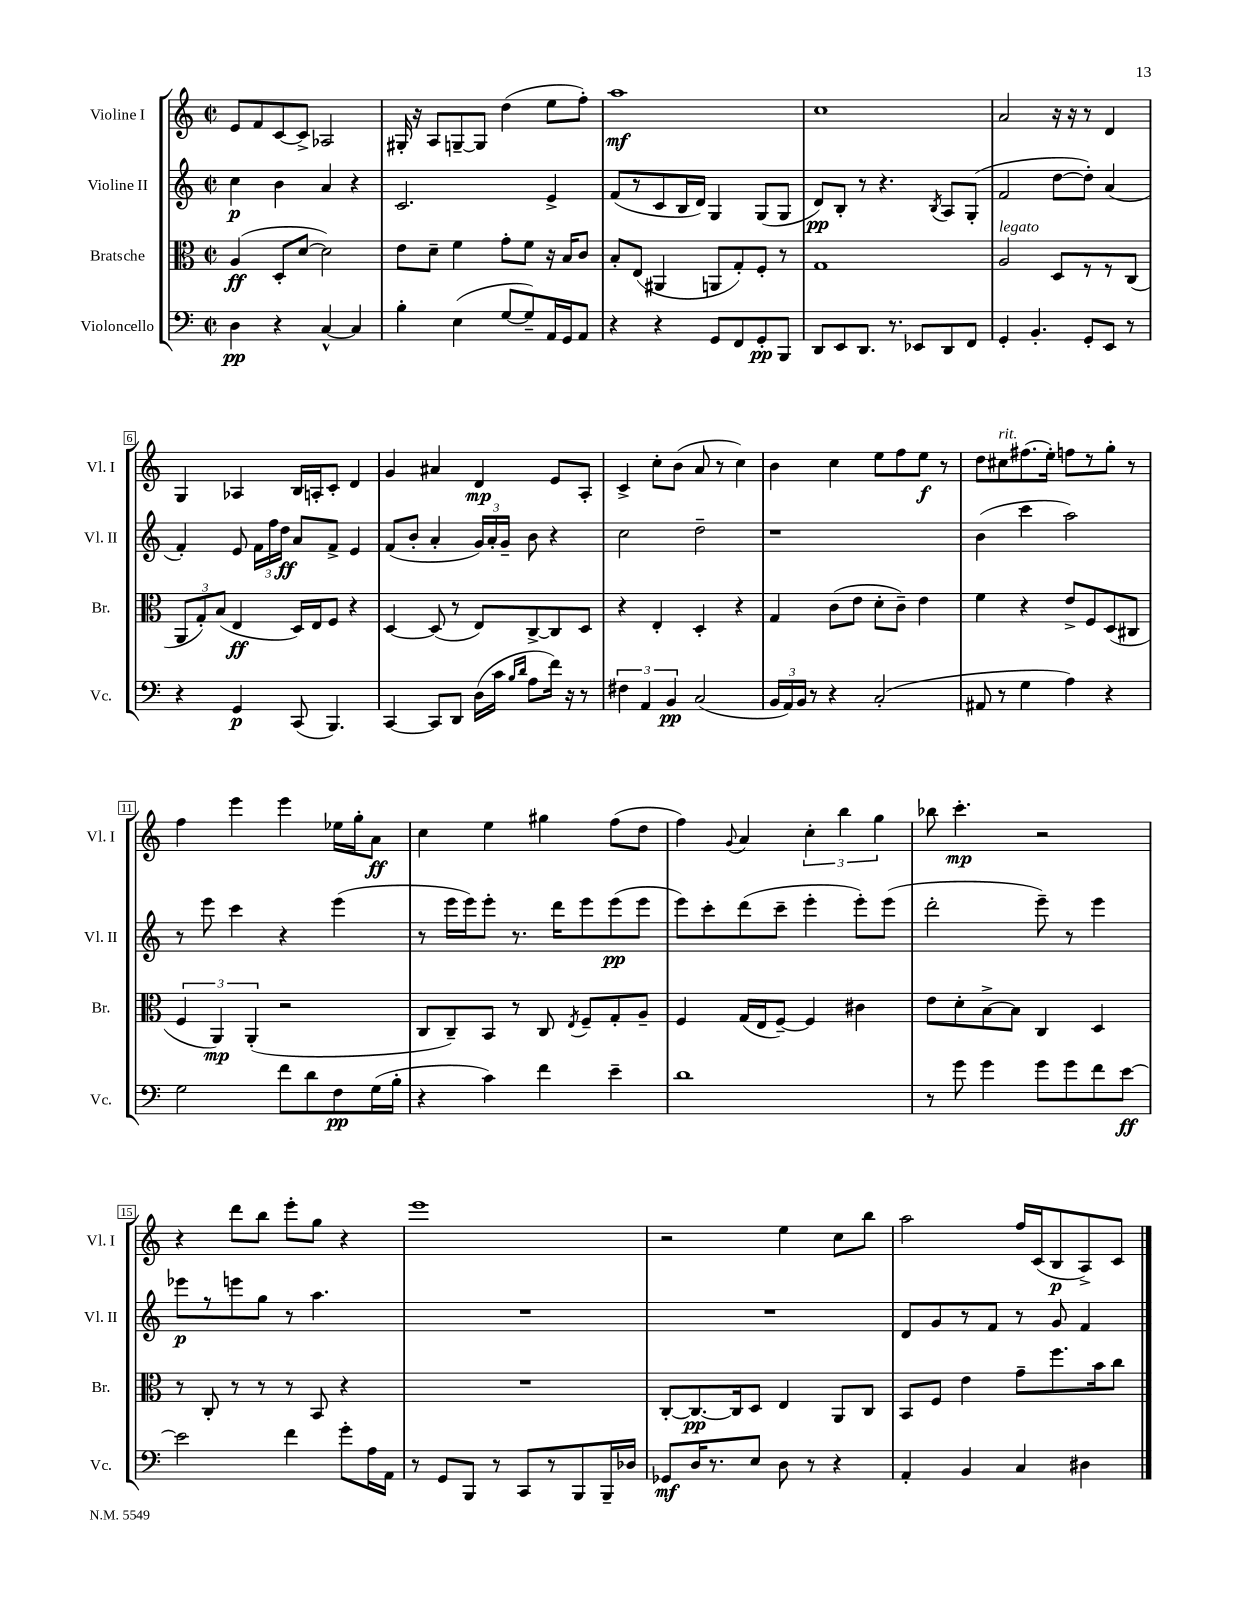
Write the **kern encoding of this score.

**kern	**kern	**kern	**kern
*staff4	*staff3	*staff2	*staff1
*clefF4	*clefC3	*clefG2	*clefG2
*k[]	*k[]	*k[]	*k[]
*M2/2	*M2/2	*M2/2	*M2/2
*met(c|)	*met(c|)	*met(c|)	*met(c|)
4D	(4A	4cc	8e
.	.	.	8f
4r	8D'	4b	[8c
.	[8d	.	8c^]
[4C^^	2d])	4a	2A-
4C]	.	4r	.
=	=	=	=
4B'	8e	2.c	16G#'
.	.	.	16r
.	8d~	.	8A
(4E	4f	.	[8G~
.	.	.	8G]
[8G	8g'	.	(4dd
8G~])	8f	.	.
16AA	16r	4e^	8ee
16GG	16B	.	.
8AA	8c	.	8ff')
=	=	=	=
4r	8B'	(8f	1aa
.	(8E	8r	.
4r	4AA#	8c	.
.	.	16B	.
.	.	16d)	.
8GG	8AA	4G	.
8FF	8G')	.	.
8GG'	8F'	(8G	.
8BBB	8r	8G	.
=	=	=	=
8DD	1G	8d)	1cc
8EE	.	8B'	.
8.DD	.	8r	.
.	.	4.r	.
8.r	.	.	.
8EE-	.	.	.
.	.	8qB	.
8DD	.	8A	.
8FF	.	(8G'	.
=	=	=	=
4GG'	2A	2f	2a
4.BB'	.	.	.
.	8D	[8dd	16r
.	.	.	16r
8GG'	8r	8dd'])	8r
8EE	8r	(4a	4d
8r	(8C	.	.
=	=	=	=
4r	12AA	4f')	4G
.	12G')	.	.
.	(12B	.	.
4GG	4E	8e	4A-
.	.	24f	.
.	.	24ff	.
.	.	24dd	.
(8CC	16D)	8a	16B
.	16E	.	16A'
4.BBB)	8F	8f^	8c'
.	4r	4e	4d
=	=	=	=
[4CC	[4D	(8f	4g
.	.	8b'	.
8CC]	(8D]	4a'	4a#
8DD	8r	.	.
(16D	8E)	24g)	4d
.	.	24a'	.
16c	.	.	.
.	.	24g~	.
16qqB	.	.	.
16qqd	.	.	.
8A	[8C^	8b	.
16f)	8C]	4r	8e
16r	.	.	.
8r	8D	.	8A'
=	=	=	=
6F#	4r	2cc	4c^
6AA	.	.	.
.	4E'	.	8cc'
6BB	.	.	.
.	.	.	(8b
(2C	4D'	2dd~	8a
.	.	.	8r
.	4r	.	4cc)
=	=	=	=
24BB	4G	1r	4b
24AA)	.	.	.
24BB	.	.	.
8r	.	.	.
4r	(8c	.	4cc
.	8e	.	.
(2C'	8d'	.	8ee
.	8c~)	.	8ff
.	4e	.	8ee
.	.	.	8r
=	=	=	=
8AA#	4f	(4b	8dd
8r	.	.	8cc#
4G	4r	4ccc	(8.ff#
.	.	.	16ee')
4A)	8e^	2aa)	8ff
.	8F	.	8r
4r	(8D	.	8gg'
.	8C#	.	8r
=	=	=	=
2G	6F	8r	4ff
.	.	8eee	.
.	6AA)	.	.
.	.	4ccc	4eee
.	(6AA'	.	.
8f	2r	4r	4eee
8d	.	.	.
8F	.	(4eee	16ee-
.	.	.	16gg'
(16G	.	.	8a
16B'	.	.	.
=	=	=	=
4r	8C	8r	4cc
.	8C~)	16eee	.
.	.	16eee)	.
4c)	8BB	8eee'	4ee
.	8r	8.r	.
4f	8C	.	4gg#
.	.	16ddd	.
.	8qE	.	.
.	8F~	8eee	.
4e~	8G'	(8eee	(8ff
.	8A~	8eee	8dd
=	=	=	=
1d	4F	8eee)	4ff)
.	.	8ccc'	.
.	.	.	8qqg
.	(16G	(8ddd	4a
.	16E	.	.
.	[8F~)	8ccc~	.
.	4F]	4eee'	6cc'
.	.	.	6bb
.	4c#	8eee')	.
.	.	.	6gg
.	.	(8eee	.
=	=	=	=
8r	8e	2ddd'	8bb-
8g	8d'	.	4.ccc'
4g	[8B^	.	.
.	8B]	.	.
8g	4C	8eee~)	2r
8g	.	8r	.
8f	4D	4eee	.
[8e	.	.	.
=	=	=	=
2e]	8r	8eee-	4r
.	8C'	8r	.
.	8r	8eee	8ddd
.	8r	8gg	8bb
4f	8r	8r	8eee'
.	8BB	4.aa	8gg
8g'	4r	.	4r
16A	.	.	.
16AA	.	.	.
=	=	=	=
8r	1r	1r	1eee
8GG	.	.	.
8BBB	.	.	.
8r	.	.	.
8CC	.	.	.
8r	.	.	.
8BBB	.	.	.
16BBB~	.	.	.
16D-	.	.	.
=	=	=	=
8GG-	[8C'	1r	2r
16D	8.C_	.	.
8.r	.	.	.
.	16C]	.	.
8E	8D	.	.
8D	4E	.	4ee
8r	.	.	.
4r	8AA	.	8cc
.	8C	.	8bb
=	=	=	=
4AA'	8BB	8d	2aa
.	8F	8g	.
4BB	4e	8r	.
.	.	8f	.
4C	8g~	8r	16ff
.	.	.	(16c
.	8.ff	8g	8B
4D#	.	4f	8A^)
.	16b	.	.
.	8cc	.	8c
==	==	==	==
*-	*-	*-	*-
